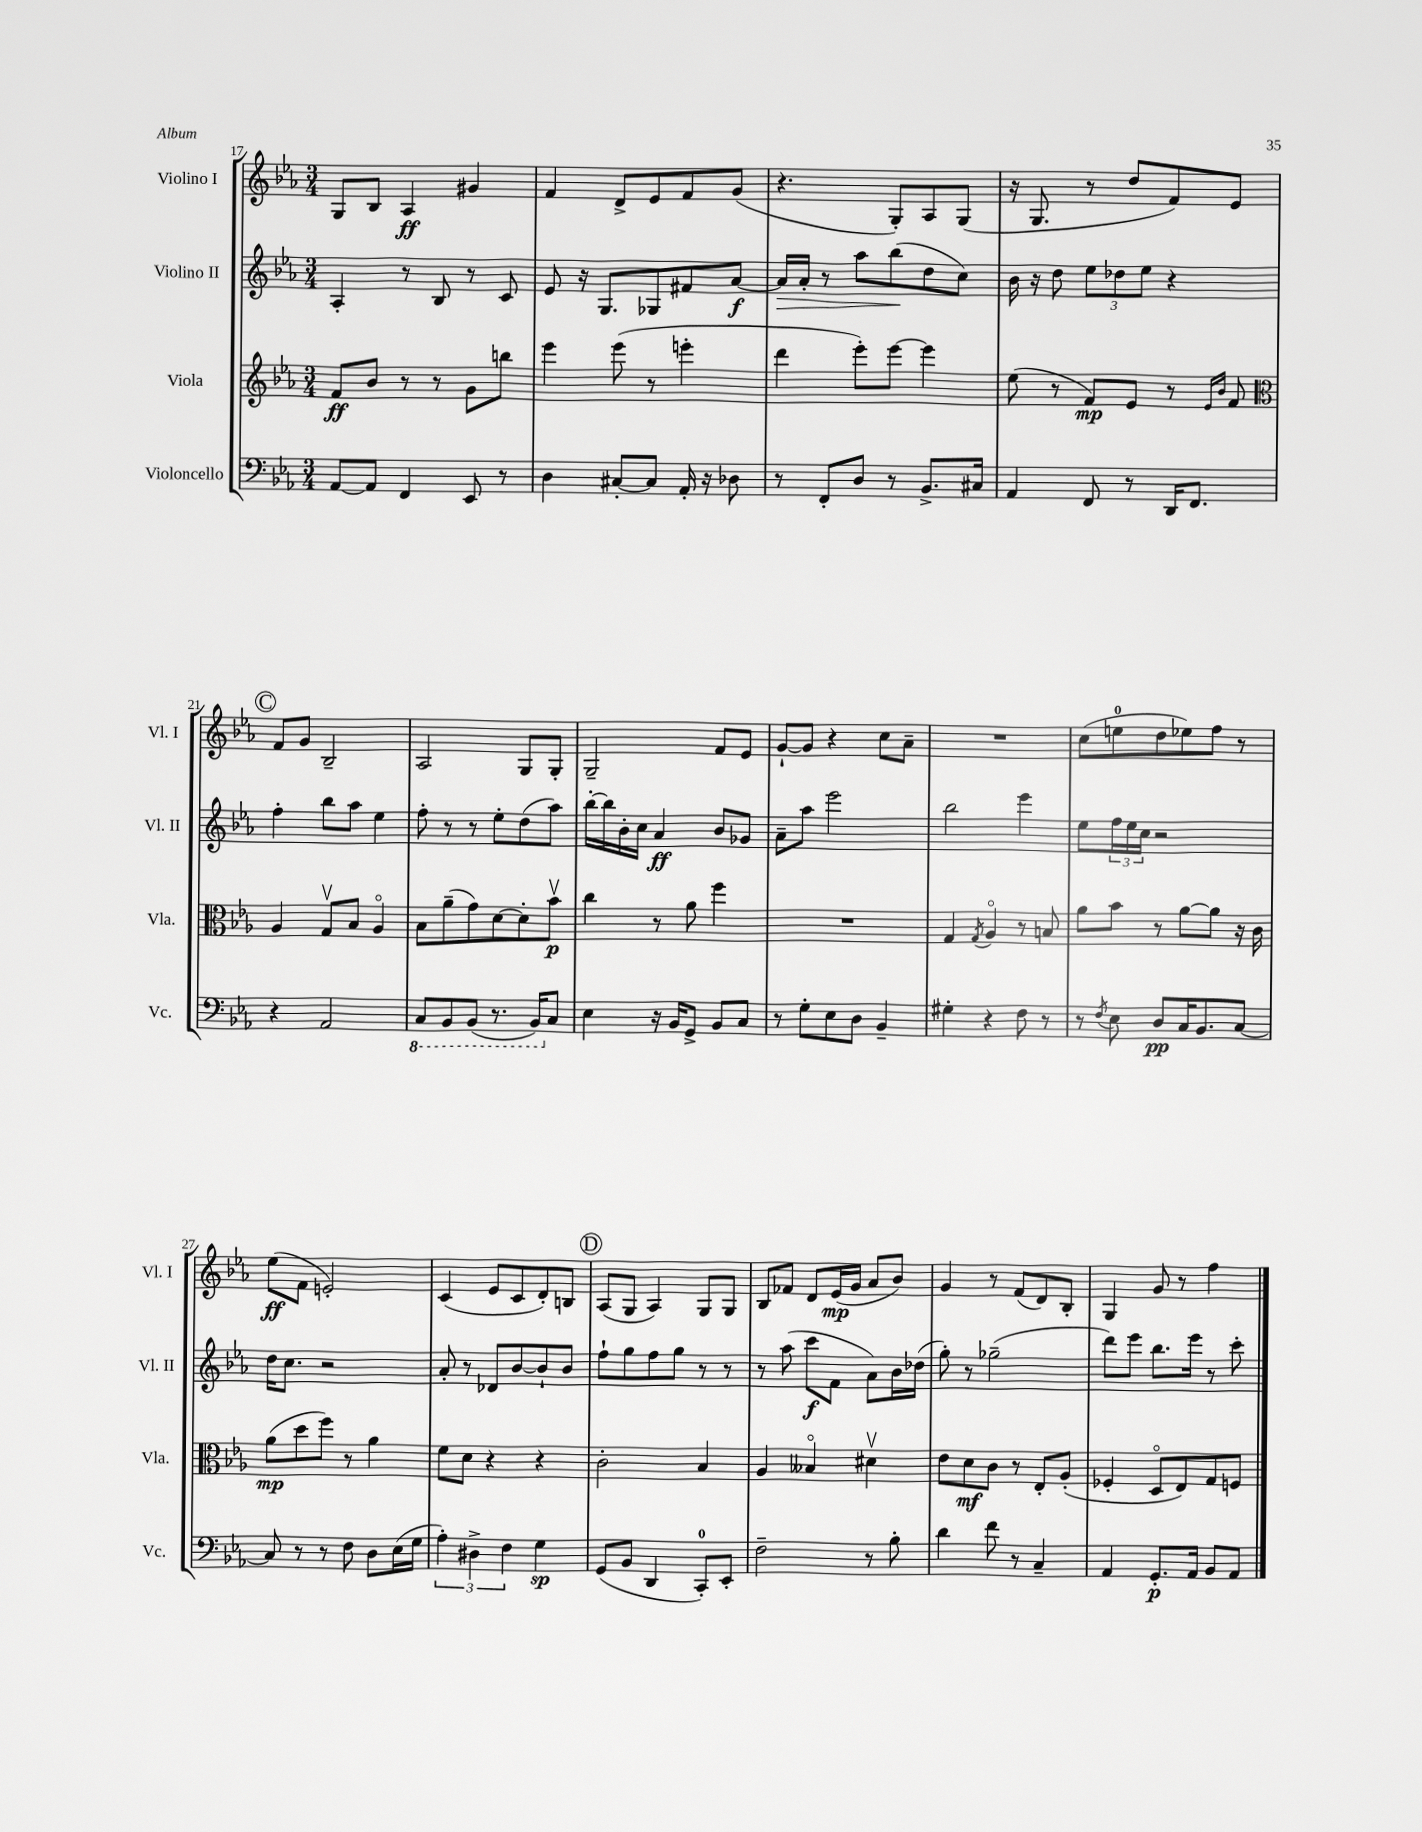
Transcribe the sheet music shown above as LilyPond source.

<<
\new StaffGroup <<
\new Staff = "s0" \with { instrumentName = "Violino I" shortInstrumentName = "Vl. I" } {
    \clef treble \key ees \major \numericTimeSignature \time 3/4
    g8 bes8 aes4\ff gis'4 |
    f'4 d'8-> ees'8 f'8 g'8( |
    r4. g8-.) aes8 g8( |
    r16 g8. r8 d''8 f'8) ees'8 |
    \mark \markup { \circle "C" } f'8 g'8 bes2-- |
    aes2 g8 g8-. |
    g2-- f'8 ees'8 |
    g'8~-! g'8 r4 c''8 aes'8-- |
    R2. |
    c''8( e''8-0 d''8 ees''8) f''8 r8 |
    ees''8\ff( f'8 e'2-.) |
    c'4( ees'8 c'8 d'8-.) b8 |
    \mark \markup { \circle "D" } aes8( g8 aes4) g8 g8 |
    bes8 fes'8 d'8 ees'16\mp( g'16 aes'8 bes'8) |
    g'4 r8 f'8( d'8) bes8-. |
    g4 g'8 r8 f''4 \bar "|." |
}
\new Staff = "s1" \with { instrumentName = "Violino II" shortInstrumentName = "Vl. II" } {
    \clef treble \key ees \major \numericTimeSignature \time 3/4
    aes4-. r8 bes8 r8 c'8 |
    ees'8 r16 g8. ges8 fis'8 aes'8~\f |
    aes'16\> aes'16-. r8 aes''8 bes''8\!( d''8 c''8) |
    bes'16 r16 d''8 \tuplet 3/2 { ees''8 des''8 ees''8 } r4 |
    \mark \markup { \circle "C" } f''4-. bes''8 aes''8 ees''4 |
    f''8-. r8 r8 ees''8-. d''8( aes''8) |
    bes''16~-. bes''16 bes'16-. c''16 aes'4\ff bes'8 ges'8 |
    aes'8-- aes''8 ees'''2 |
    bes''2 ees'''4 |
    ees''8 \tuplet 3/2 { f''16 ees''16 c''16 } r2 |
    d''16 c''8. r2 |
    aes'8-. r8 des'8 bes'8~ bes'8-! bes'8 |
    \mark \markup { \circle "D" } f''8-! g''8 f''8 g''8 r8 r8 |
    r8 aes''8( c'''8\f f'8 aes'8) bes'16 des''16( |
    g''8-.) r8 ges''2--( |
    d'''8) ees'''8 bes''8. ees'''16 r8 c'''8-. \bar "|." |
}
\new Staff = "s2" \with { instrumentName = "Viola" shortInstrumentName = "Vla." } {
    \clef treble \key ees \major \numericTimeSignature \time 3/4
    f'8\ff bes'8 r8 r8 g'8 b''8 |
    ees'''4 ees'''8( r8 e'''4-. |
    d'''4 ees'''8-.) ees'''8~ ees'''4 |
    ees''8( r8 f'8\mp) ees'8 r8 \grace { ees'16 bes'16 } f'8 |
    \mark \markup { \circle "C" } \clef alto aes4 g8\upbow bes8 aes4\flageolet |
    bes8 aes'8--( g'8) d'8~ d'8-. bes'8\upbow\p |
    c''4 r8 aes'8 f''4 |
    R2. |
    g4 \acciaccatura { g8 } aes4\flageolet r8 b8 |
    aes'8 bes'8 r8 aes'8~ aes'8 r16 c'16 |
    aes'8\mp( d''8 f''8) r8 aes'4 |
    f'8 d'8 r4 r4 |
    \mark \markup { \circle "D" } c'2-. bes4 |
    aes4 beses4\flageolet dis'4\upbow |
    ees'8 d'8\mf c'8 r8 ees8-. aes8-.( |
    fes4-. d8\flageolet ees8) g8 f8 \bar "|." |
}
\new Staff = "s3" \with { instrumentName = "Violoncello" shortInstrumentName = "Vc." } {
    \clef bass \key ees \major \numericTimeSignature \time 3/4
    aes,8~ aes,8 f,4 ees,8 r8 |
    d4 cis8~-. cis8 aes,16-. r16 des8 |
    r8 f,8-. d8 r8 bes,8.-> cis16 |
    aes,4 f,8 r8 d,16 f,8. |
    \mark \markup { \circle "C" } r4 aes,2 |
    \ottava #-1 c,8 bes,,8 bes,,8( r8. bes,,16) \ottava #0 c8 |
    ees4 r16 bes,16 g,8-> bes,8 c8 |
    r8 g8-. ees8 d8 bes,4-- |
    gis4-. r4 f8 r8 |
    r8 \acciaccatura { f8 } ees8 d8\pp c16 bes,8. c8~ |
    c8 r8 r8 f8 d8 ees16( g16 |
    \tuplet 3/2 { aes4-.) dis4-> f4 } g4\sp |
    \mark \markup { \circle "D" } g,8( bes,8 d,4 c,8-0-.) ees,8-. |
    f2-- r8 bes8-. |
    d'4 f'8 r8 c4-- |
    aes,4 g,8.-.\p aes,16 bes,8 aes,8 \bar "|." |
}
>>
>>
\layout { \context { \Score currentBarNumber = #17 } }
